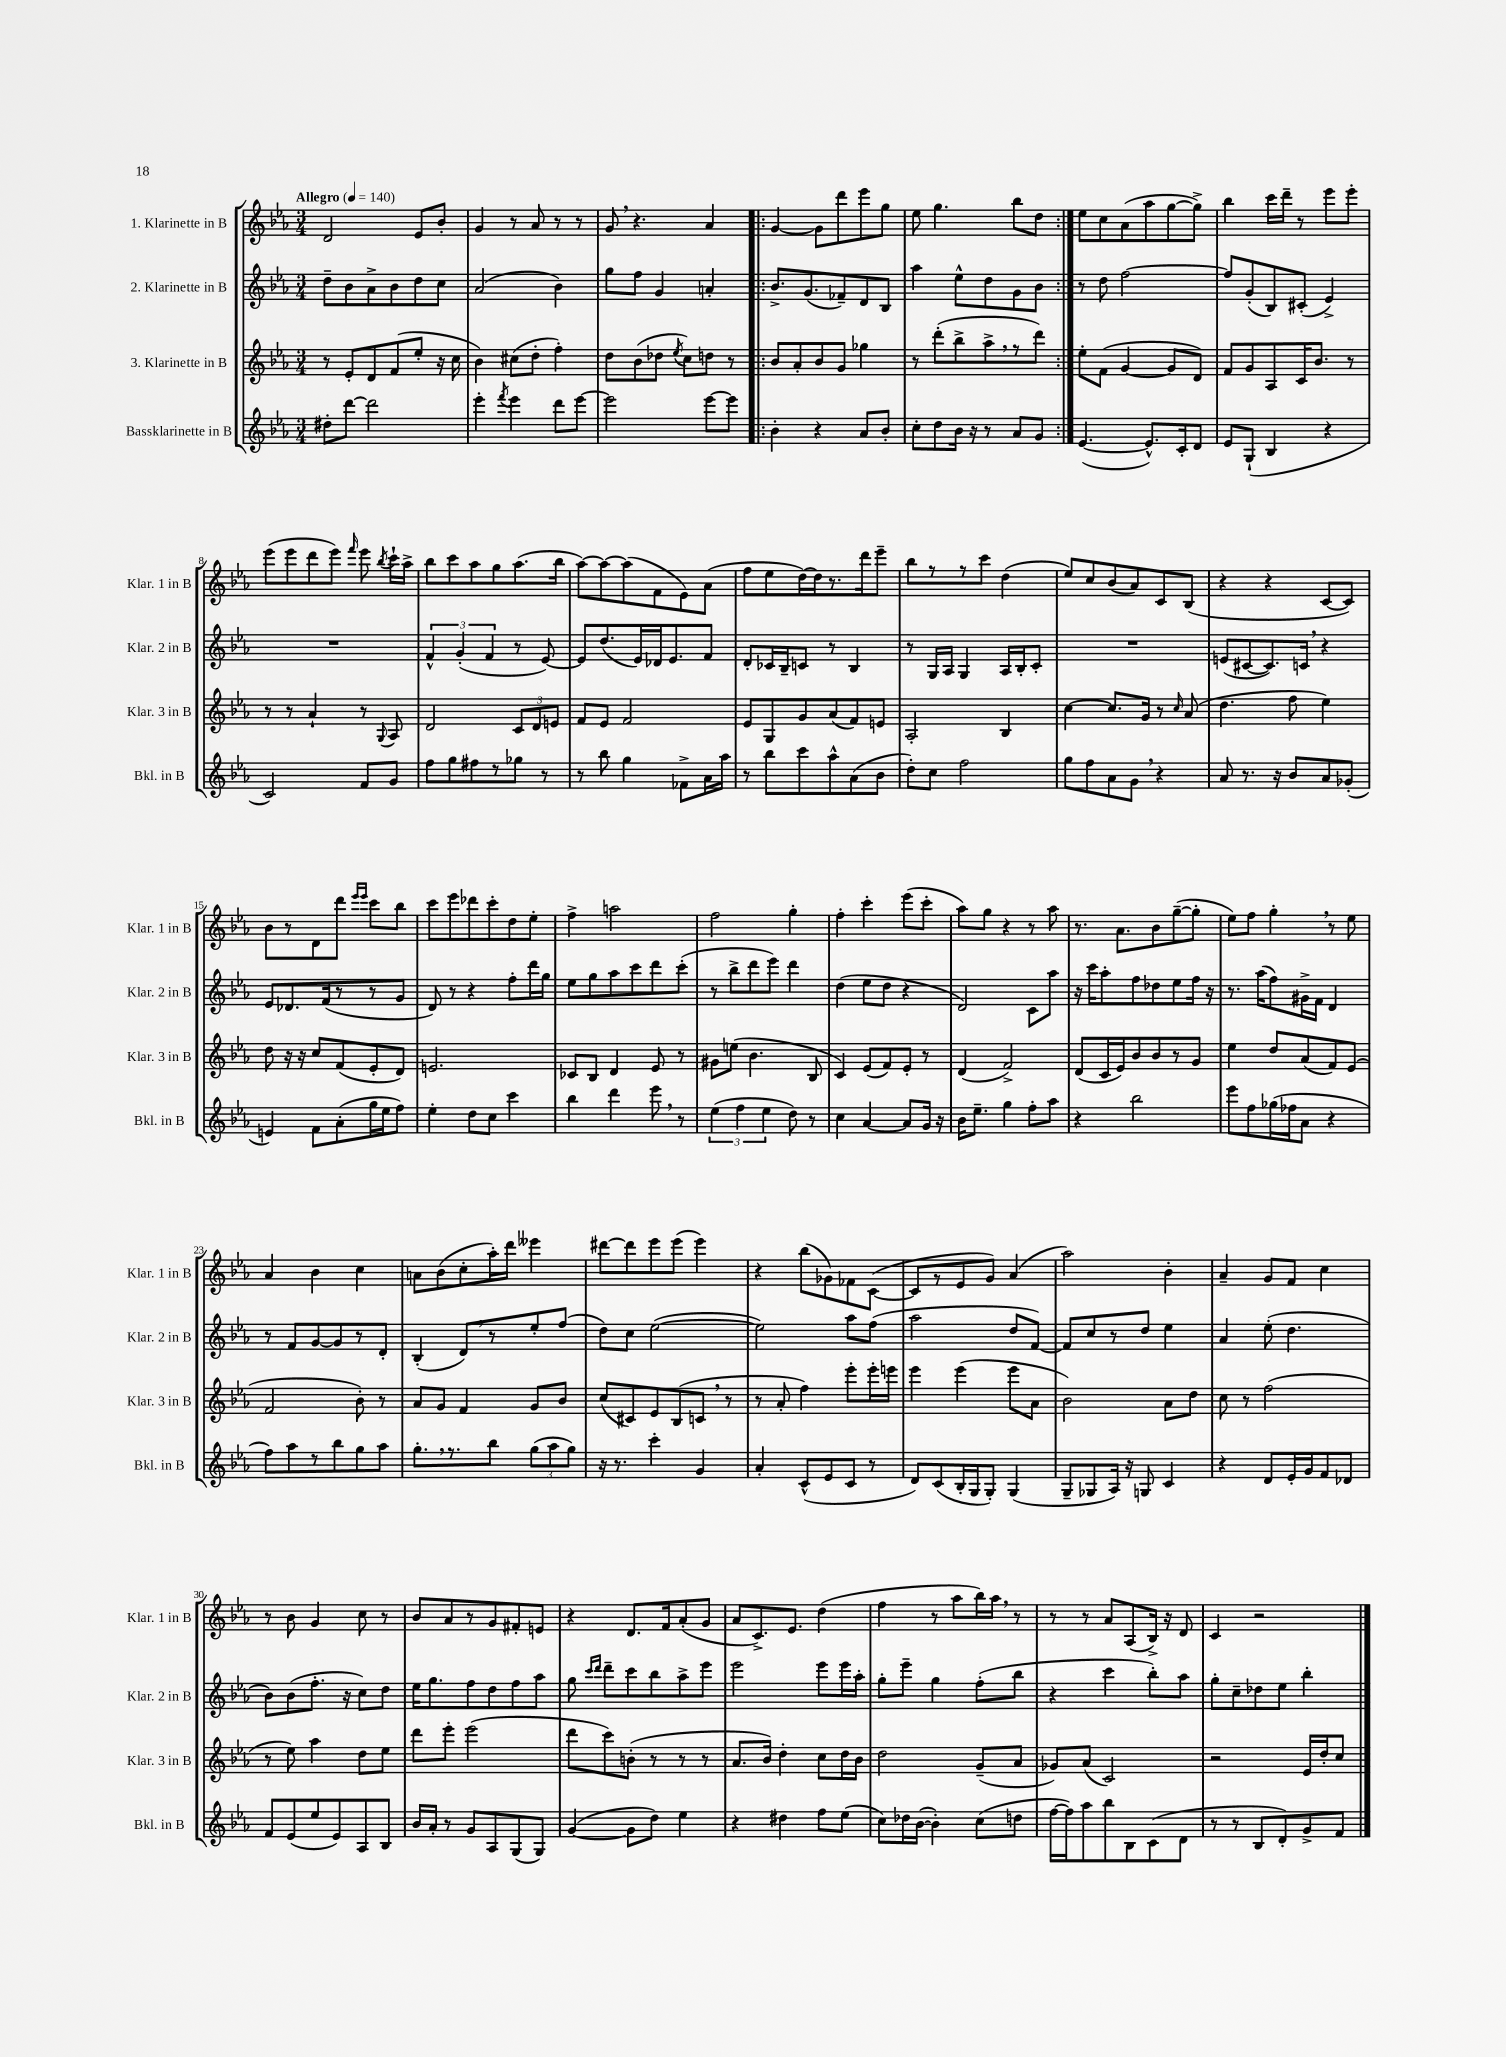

**kern	**kern	**kern	**kern
*part4	*part3	*part2	*part1
*staff4	*staff3	*staff2	*staff1
*I"Bassklarinette in B	*I"3. Klarinette in B	*I"2. Klarinette in B	*I"1. Klarinette in B
*I'Bkl. in B	*I'Klar. 3 in B	*I'Klar. 2 in B	*I'Klar. 1 in B
*clefG2	*clefG2	*clefG2	*clefG2
*k[b-e-a-]	*k[b-e-a-]	*k[b-e-a-]	*k[b-e-a-]
*M3/4	*M3/4	*M3/4	*M3/4
*MM140	*MM140	*MM140	*MM140
=1	=1	=1	=1
!	!	!	!LO:TX:a:B:t=Allegro
8dd#X'\L	8r	8dd~\L	2d/
[8ddd\J	8e-'/L	8b-\	.
2ddd\]	8d/	8a-^\	.
.	(8f/	8b-\	.
.	8ee-'/J	8dd\	8e-/L
.	16r	8cc\J	8b-'/J
.	16cc\	.	.
=2	=2	=2	=2
4eee-'\	4b-\)	(2a-/	4g/
8qfff/	.	.	.
4eee-\	(8cc#X\L	.	8r
.	8dd'\J	.	8a-/
8ddd\L	4ff'\)	4b-\)	8r
[8eee-\J	.	.	8r
=3	=3	=3	=3
2eee-\]	8dd\L	8gg\L	8g,/
.	(8b-\	8ff\J	4.r
.	8dd-X\J	4g/	.
.	8qee-/	.	.
.	8cc\L)	.	.
[8eee-\L	8ddn\J	4an'/	4a-/
8eee-\J]	8r	.	.
=4!|:	=4!|:	=4!|:	=4!|:
4b-'\	8b-/L	8.b-^/L	[4g/
.	8a-'/	.	.
.	.	(8.g/	.
4r	8b-/	.	8g\L]
.	8g/J	8f-X~/)	8ddd\
8a-/L	4gg-X\	8d/	8eee-\
8b-'/J	.	8B-/J	8gg\J
=5	=5	=5	=5
8cc'\L	8r	4aa-\	8ee-\
8dd\	(8ddd'\L	.	4.gg\
16b-\Jk	8bb-^\	8ee-^^\L	.
16r	.	.	.
8r	8aa-^,\	8dd\	.
8a-/L	8r	8g\	8bb-\L
8g/J	8ddd\J)	8b-\J	8dd\J
=6:|!	=6:|!	=6:|!	=6:|!
([4.e-/	8ee-'\L	8r	8ee-\L
.	(8f\J	8dd\	8cc\
.	[4g/	[2ff\	(8a-\
8.e-^^/L])	.	.	8aa-\
.	8g/L]	.	[8gg\
16c'/k	.	.	.
8d/J	8d/J)	.	8gg^\J])
=7	=7	=7	=7
8e-/L	8f/L	8ff/L]	4bb-\
(8G`/J	8g/	(8g'/	.
4B-/	8A-/	8B-/)	16ccc\LL
.	.	.	16ddd~\JJ
.	16c/K	(8c#X'/J	8r
.	8.b-/J	.	.
4r	.	4e-^/)	8eee-\L
.	8r	.	8eee-'\J
!!LO:LB:g=z
=8	=8	=8	=8
2c/)	8r	2.r	(8eee-\L
.	8r	.	8eee-\
.	4a-`/	.	8ddd\
.	.	.	8eee-\J)
.	.	.	16qqfff/
8f/L	8r	.	8eee-\
.	8qqG/	.	8qbb-/
8g/J	8A-/	.	16ccc`\LL
.	.	.	16aa-^\JJ
=9	=9	=9	=9
8ff\L	2d/	6f^^/	8bb-\L
8gg\	.	.	8ccc\
.	.	(6g'/	.
8ff#X\	.	.	8aa-\
.	.	6f/	.
8r	.	.	8gg\
8gg-X\J	12c/L	8r	(8.aa-\
.	12d/	.	.
8r	.	[8e-/)	.
.	12en/J	.	.
.	.	.	16bb-\Jk
=10	=10	=10	=10
8r	8f/L	8e-/L]	[8aa-\L)
8bb-\	8e-/J	(8.dd/	8aa-\_
4gg\	2f/	.	(8aa-\]
.	.	16e-/L)	.
.	.	16d-X/J	8f\
.	.	8.e-/	.
8f-X^\L	.	.	8e-\)
16a-\L	.	8f/J	(8a-\J
16aa-\JJ	.	.	.
=11	=11	=11	=11
8r	8e-/L	8d'/L	8ff\L
8bb-\L	8G/	16c-X/L	8ee-\
.	.	16B-~/J	.
8ccc\	8g/	8cn/J	[16dd\L)
.	.	.	16dd\J]
8aa-^^\	(8a-/	8r	8.r
(8a-\	8f/)	4B-/	.
.	.	.	16ddd\k
8b-\J	8en/J	.	8eee-~\J
=12	=12	=12	=12
8dd'\L)	2A-'/	8r	8bb-\L
8cc\J	.	16G/LL	8r
.	.	16A-/JJ	.
2ff\	.	4G/	8r
.	.	.	8ccc\J
.	4B-/	16A-/LL	(4dd\
.	.	16B-'/J	.
.	.	8c'/J	.
=13	=13	=13	=13
8gg\L	[4cc\	2.r	8ee-/L)
8ff\	.	.	8cc/
8a-\	8.cc/L]	.	(8b-/
8g,\J	.	.	8a-/)
.	16g/Jk	.	.
4r	8r	.	8c/
.	16qqcc/	.	.
.	(8a-/	.	(8B-/J
=14	=14	=14	=14
8a-/	4.dd\	(8en/L	4r
8.r	.	[8c#X/	.
.	.	8.c#/])	4r
16r	.	.	.
8b-/L	8ff\	.	.
.	.	16cn,/Jk	.
8a-/	4ee-\)	4r	[8c/L
(8g-X'/J	.	.	8c/J])
!!LO:LB:g=z
=15	=15	=15	=15
4en/)	8dd\	8e-/L	8b-\L
.	16r	8.d-X/	8r
.	16r	.	.
8f\L	8cc/L	.	8d\
.	.	(16f/k	.
(8a-'\	(8f/	8r	8ddd\J
.	.	.	16qqeee-/LL
.	.	.	16qqeee-/JJ
16gg\L	8e-'/	8r	8ccc\L
16ee-\J	.	.	.
8ff\J)	8d/J)	8g/J	8bb-\J
=16	=16	=16	=16
4ee-'\	2.en/	8d/)	8ccc\L
.	.	8r	8eee-\
8dd\L	.	4r	8ddd-X\
8cc\J	.	.	8ccc'\
4ccc\	.	8ff'\L	8dd\
.	.	16ddd\L	8ee-'\J
.	.	16gg\JJ	.
=17	=17	=17	=17
4bb-\	8c-X/L	8ee-\L	4ff^\
.	8B-/J	8gg\	.
4ddd\	4d/	8aa-\	2aan\
.	.	8ccc\	.
8eee-,\	8e-/	8ddd\	.
8r	8r	(8ccc'\J	.
=18	=18	=18	=18
(6ee-\	8g#X\L	8r	2ff\
.	(8een\J	8bb-^\L	.
6ff\	.	.	.
.	4.b-\	8ddd\	.
6ee-\	.	.	.
.	.	8eee-\J)	.
8dd\)	.	4ddd\	4gg'\
8r	8B-/	.	.
=19	=19	=19	=19
4cc\	4c/)	(4dd\	4ff'\
[4a-/	(8e-/L	8ee-\L	4ccc'\
.	8f/)	8dd\J	.
8a-/L]	8e-'/J	4r	(8eee-\L
16g/Jk	8r	.	8ccc'\J
16r	.	.	.
=20	=20	=20	=20
16b-\KL	(4d/	2d/)	8aa-\L)
8.ee-~\J	.	.	.
.	.	.	8gg\J
4gg\	2f^/)	.	4r
8ff'\L	.	8c\L	8r
8aa-\J	.	8aa-\J	8aa-\
=21	=21	=21	=21
4r	(8d/L	16r	8.r
.	.	16ccc\KL	.
.	16c/L	8aa-'\	.
.	16e-/J)	.	8.a-\L
2bb-\	8b-/	8ff\	.
.	8b-/	8dd-X\	8b-\
.	8r	8ee-\	([8gg~\
.	8g/J	16ff\Jk	8gg'\J]
.	.	16r	.
=22	=22	=22	=22
8eee-\L	4ee-\	8.r	8ee-\L)
8ff\	.	.	8ff\J
.	.	(16aa-\KL	.
(16gg-X\L	8dd/L	8ff\)	4gg',\
16ff-X\J	.	.	.
8a-\J	(8a-/	16g#X^\L	.
.	.	16f\JJ	.
4r	8f/)	4d/	8r
.	(8e-/J	.	8ee-\
!!LO:LB:g=z
=23	=23	=23	=23
8ff\L)	2f/	8r	4a-/
8aa-\	.	8f/L	.
8r	.	[8g/	4b-\
8bb-\	.	8g/]	.
8gg\	8b-'\)	8r	4cc\
8aa-\J	8r	8d'/J	.
=24	=24	=24	=24
8.gg',\L	8a-/L	(4B-'/	8an\L
.	8g/J	.	(8b-\
8.r	.	.	.
.	4f/	8d,/L)	8cc'\
8bb-\J	.	8r	16aa-'\L)
.	.	.	16ddd\JJ
(12gg\L	8g/L	8ee-'/	4eee--X\
12aa-\	.	.	.
.	8b-/J	(8ff/J	.
12gg\J)	.	.	.
=25	=25	=25	=25
16r	(8cc/L	8dd\L)	[8ddd#X\L
8.r	.	.	.
.	8c#X/)	8cc\J	8ddd#\]
4ccc'\	8e-/	([2ee-\	8eee-\
.	(8B-/	.	(8eee-\J
4g/	8cn,/J	.	4eee-\)
.	8r	.	.
=26	=26	=26	=26
4a-'/	8r	2ee-\])	4r
.	8a-'/	.	.
(8c^^/L	4ff\)	.	(8bb-\L
8e-/	.	.	8g-X\)
8c/J	8eee-'\L	8aa-\L	8f-X\
8r	16eee-'\L	(8ff\J	([8c\J
.	16eeen\JJ	.	.
=27	=27	=27	=27
8d/L)	4eee-\	2aa-\	8c/L]
(8c/	.	.	8r
16B-'/L	(4eee-\	.	8e-/
16G/J	.	.	.
8G'/J)	.	.	8g/J)
(4G/	8eee-\L	8dd/L	(4a-/
.	8a-\J	[8f/J)	.
=28	=28	=28	=28
8G~/L	2b-\)	8f/L]	2aa-\)
8G-X/	.	8cc/	.
16A-/Jk)	.	8r	.
16r	.	.	.
8Gn/	.	8dd/J	.
4c/	8a-\L	4ee-\	4b-'\
.	8dd\J	.	.
=29	=29	=29	=29
4r	8cc\	4a-/	4a-~/
.	8r	.	.
8d/L	(2ff\	(8ee-'\	8g/L
16e-'/L	.	4.dd\	8f/J
16g/J	.	.	.
8f/	.	.	4cc\
8d-X/J	.	.	.
!!LO:LB:g=z
=30	=30	=30	=30
8f/L	8r	8b-\L)	8r
(8e-/	8ee-\)	(8b-\	8b-\
8ee-/	4aa-\	8.ff'\J	4g/
8e-/)	.	.	.
.	.	16r	.
8A-/	8dd\L	8cc\L)	8cc\
8B-/J	8ee-\J	8dd\J	8r
=31	=31	=31	=31
16b-/LL	8ddd\L	16ee-\KL	8b-/L
16a-'/JJ	.	8.gg\	.
8r	8eee-'\J	.	8a-/
8g/L	(2eee-\	8ff\	8r
8A-/	.	8dd\	8g/
(8G/	.	8ff\	8f#X'/
8G/J)	.	8aa-\J	8en/J
=32	=32	=32	=32
([4g/	8ddd\L	8gg\	4r
.	.	16qqccc/LL	.
.	.	16qqddd/JJ	.
.	8ccc\)	8ddd~\L	.
8g\L]	(8bn'\J	8ccc\	8.d/L
8dd\J)	8r	8bb-\	.
.	.	.	16f/k
4ee-\	8r	8aa-^\	(8a-'/
.	8r	8eee-\J	8g/J
=33	=33	=33	=33
4r	8.a-/L	2eee-\	8a-/L
.	.	.	8.c^/)
.	16b-/Jk)	.	.
4dd#X\	4dd'\	.	.
.	.	.	8.e-/J
8ff\L	8cc\L	8eee-\L	(4dd\
(8ee-\J	16dd\L	16eee-\L	.
.	16b-\JJ	16aa-'\JJ	.
=34	=34	=34	=34
8cc\L)	2dd\	8gg'\L	4ff\
16dd-X\L	.	8eee-~\J	.
([16b-\JJ	.	.	.
4b-'\])	.	4gg\	8r
.	.	.	8aa-\L
(8cc\L	(8g~/L	(8ff'\L	16bb-\L)
.	.	.	16aa-,\JJ
8ddn\J	8a-/J	8bb-\J	8r
=35	=35	=35	=35
[16ff\LL	8g-X/L)	4r	8r
16ff\J])	.	.	.
8aa-\	(8a-/J	.	8r
8bb-\	2c/)	4ccc\	8a-/L
8B-\	.	.	(8A-/
(8c\	.	8bb-'\L)	16B-^/Jk)
.	.	.	16r
8d\J	.	8aa-\J	8d/
=36	=36	=36	=36
8r	2r	8gg'\L	4c/
8r	.	8cc~\	.
8B-/L	.	8dd-X\	2r
8d'/)	.	8ee-\J	.
8g^/	16e-/LL	4bb-'\	.
.	16dd'/J	.	.
8f/J	8cc/J	.	.
==	==	==	==
*-	*-	*-	*-
